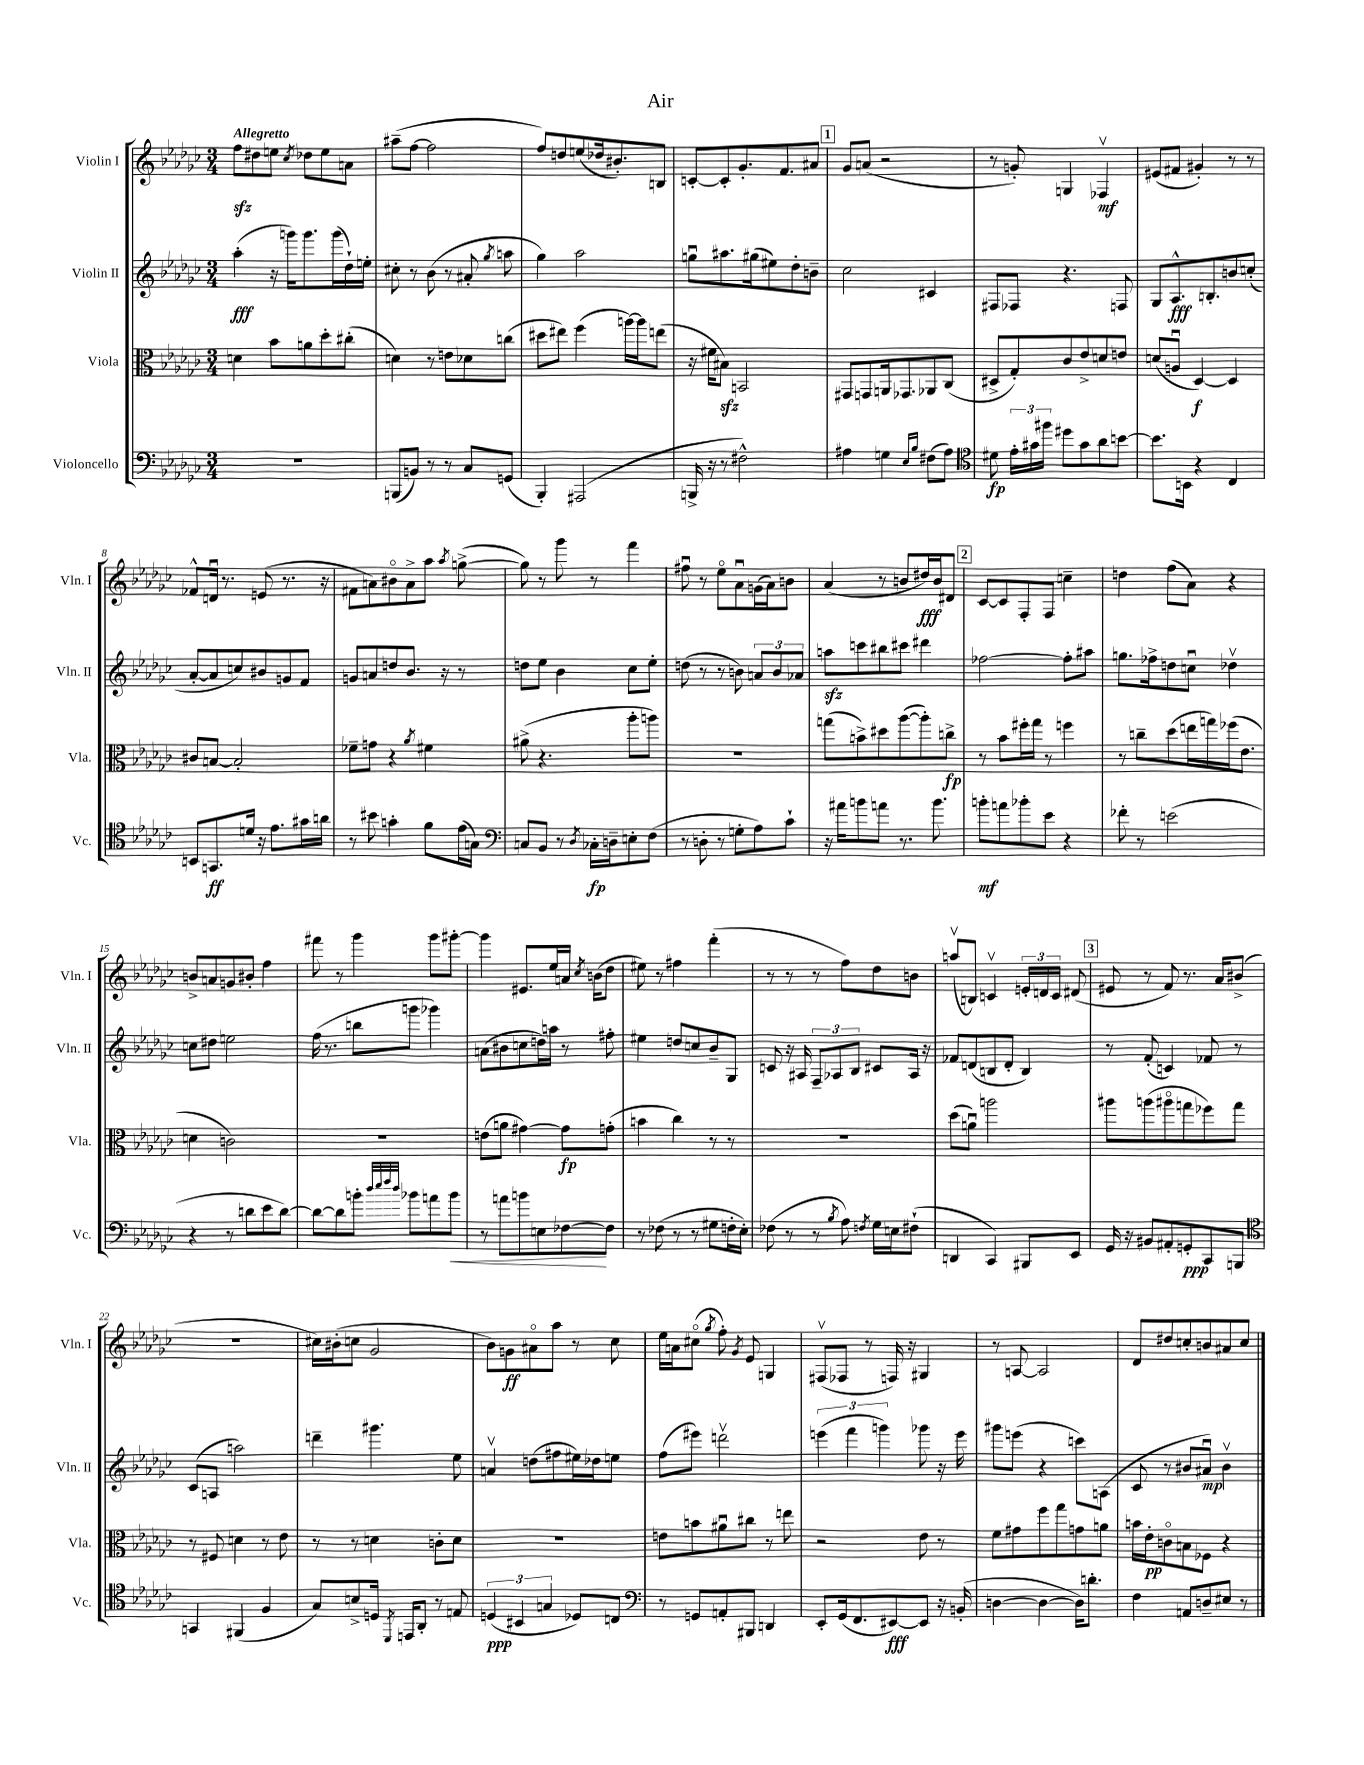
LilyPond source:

\header { title = "Air" }
<<
\new StaffGroup <<
\new Staff = "s0" \with { instrumentName = "Violin I" shortInstrumentName = "Vln. I" } {
    \clef treble \key ges \major \numericTimeSignature \time 3/4 \tempo "Allegretto"
    \autoBeamOff f''8[\sfz dis''8 e''8] \acciaccatura { ces''8 } des''8[ e''8 a'8] |
    ais''8[--( f''8]~ f''2 |
    f''8[) d''8 e''8( des''16 bis'8.-.) b8] |
    c'8[~-. c'8-. ges'8.-. f'8. ais'8] |
    \mark \markup { \box "1" } ges'8[ a'8]( r2 |
    r8 g'8-.) g4 fes4\upbow\mf |
    eis'8[( fis'8] gis'4-.) r8 r8 |
    fes'8[-^ d'16]\downbow r8. e'8( r8. r16 |
    fis'8[ a'8) bis'8\flageolet a'8-> aes''8] \acciaccatura { aes''8 } g''8~->( |
    g''8) r8 ges'''8 r8 f'''4 |
    fis''8\downbow r8 ees''8[\flageolet aes'8\downbow g'16( aes'16) b'8] |
    aes'4( r8 b'8[ dis''16\fff) b'16 dis'8] |
    \mark \markup { \box "2" } ces'8[~ ces'8 f8-. f8] c''4-- |
    d''4 f''8[( aes'8]) r4 |
    b'8[-> a'8 g'8 bis'8]-. f''4 |
    fis'''8 r8 ges'''4 ges'''8[ gis'''8]~-. |
    gis'''4 eis'8.[ ees''16 a'16] \acciaccatura { ces''8 } b'16[( des''8] |
    eis''8) r8 fis''4 f'''4-.( |
    r8 r8 r8 f''8[) des''8 b'8] |
    a''8[\upbow( b8]) c'4\upbow \tuplet 3/2 { e'16[-. d'16 c'16] } dis'8( |
    \mark \markup { \box "3" } eis'8 r8 f'8) r8. aes'16[ bis'8]->( |
    R2. |
    cis''16[) bis'16-.( c''8] ges'2 |
    bes'8[) g'8\ff ais'8\flageolet aes''8] r8 ces''8 |
    ees''16[ a'16 cis''8]\flageolet( \acciaccatura { ges''8 } f''8-.) \acciaccatura { ges'8 } ees'8 g4 |
    fis8[\upbow( fes8] r8 f16) r16 gis4 |
    r8 a8~ a2 |
    des'8[ dis''8 c''8-. b'8 ais'8 c''8] \bar "|." |
}
\new Staff = "s1" \with { instrumentName = "Violin II" shortInstrumentName = "Vln. II" } {
    \clef treble \key ges \major \numericTimeSignature \time 3/4
    \autoBeamOff aes''4-.\fff( r16 g'''16[) g'''8. g'''16( des''16-!) e''16]-. |
    cis''8-. r8 bes'8( r8 ais'8-. \acciaccatura { ges''8 } a''8 |
    ges''4) aes''2 |
    g''8[\downbow ais''8. gis''16( eis''8) des''8-. b'8]-- |
    \mark \markup { \box "1" } ces''2 cis'4 |
    fis8[ fes8] r4. f8 |
    ges8[ aes8.-^\fff b8.-. b'8 c''8]-.( |
    aes'8[~-. aes'8 c''8) bis'8 g'8 f'8] |
    g'8[ a'8 d''8 bes'8.] r16 r8 |
    d''8[ ees''8] bes'4 ces''8[ ees''8]-. |
    d''8( r8 r8 b'8) \tuplet 3/2 { a'8[ b'8 aes'8] } |
    a''8[\sfz c'''8 bis''8 cis'''8] dis'''4 |
    \mark \markup { \box "2" } fes''2~ fes''8[-. ais''8] |
    g''8.[ fes''16-> d''8 c''8]\downbow des''4\upbow |
    c''8[ dis''8] e''2 |
    f''16( r8. b''8[ g'''8] ges'''4) |
    a'8[( bis'8 c''8 d''16) a''16] r8 fis''8-. |
    eis''4 d''8[ c''8 bes'8-- ges8] |
    c'8 r16 ais16 \tuplet 3/2 { f8[-- aes8 bes8] } cis'8[ aes16] r16 |
    fes'8[ d'8( b8 d'8]-. b4) |
    \mark \markup { \box "3" } r8 f'8-.( c'4) fes'8 r8 |
    ces'8[( a8] a''2) |
    d'''4-- gis'''4. ees''8 |
    a'4\upbow d''8[( fis''8 eis''16) des''16 e''8] |
    f''8[( eis'''8]) d'''2\upbow |
    \tuplet 3/2 { e'''4( f'''4 g'''4) } ges'''8 r16 e'''16 |
    gis'''8[ e'''8]( r4 c'''8[) a8]( |
    ces'8 r8 bis'8[ ais'8]\downbow\mp) bis'4\upbow \bar "|." |
}
\new Staff = "s2" \with { instrumentName = "Viola" shortInstrumentName = "Vla." } {
    \clef alto \key ges \major \numericTimeSignature \time 3/4
    \autoBeamOff d'4 bes'8[ a'8 des''8-. cis''8]-.( |
    d'4) r8 e'8[ des'8 c''8]( |
    dis''8[ eis''8]) f''4( a''16[~) a''16 e''8]( |
    r16 fis'16[ bis8]\sfz) b,2 |
    \mark \markup { \box "1" } gis,8[ g,8 a,16 ges,8. aes,8 ces8]( |
    dis8[-> ges8-.) ces'8 ees'8-> d'8 e'8] |
    d'8[( a8]\downbow des4~\f) des4 |
    cis'8[ b8]~ b2-. |
    fes'8[-- g'8] r4 \acciaccatura { aes'8 } fis'4 |
    ais'8->( r4. aes''8[-. a''8]) |
    R2. |
    g''8[( b'8->) dis''8 aes''8~( aes''8-.) c''8]->\fp |
    \mark \markup { \box "2" } r8 bes'8[ fis''16-. ges''16] r8 f''4 |
    r8 c''8[-- des''8( e''16 g''16) fes''16( ees'8.] |
    d'4 c'2) |
    R2. |
    e'8[( a'8] gis'4~) gis'8[\fp g'8]-.( |
    b'4 ces''4) r8 r8 |
    R2. |
    des''8[( a'8]\downbow) a''2 |
    \mark \markup { \box "3" } ais''8[ a''8( ais''8\flageolet g''8 fes''8) g''8] |
    r8 fis8 d'4 r8 ees'8 |
    r8 r8 d'4 c'8[-. d'8] |
    R2. |
    e'8[ b'8 ais'8\downbow cis''8] r8 e''8 |
    r2 ees'8 r8 |
    f'8[ gis'8 f''8 ges''8 g'8 a'8] |
    b'16[ ees'16-.\pp c'8\flageolet b8 fes8] r4 \bar "|." |
}
\new Staff = "s3" \with { instrumentName = "Violoncello" shortInstrumentName = "Vc." } {
    \clef bass \key ges \major \numericTimeSignature \time 3/4
    \autoBeamOff R2. |
    b,,8[( b,8]) r8 r8 ces8[ g,8]( |
    bes,,4-.) ais,,2( |
    b,,16-> r16 r8 fis2-^) |
    \mark \markup { \box "1" } ais4 g4 \grace { ees16[ bes16] } fis8[( ais8]) |
    \clef tenor dis'8\fp \tuplet 3/2 { ees'16[-. gis'16 fis''16] } dis''8[ gis'8 aes'8 b'8]~ |
    b'8.[ b,16] r4 ces4 |
    b,8[ g,8.\ff d'16] r16 ees'8.[ gis'16 a'16] |
    r8 bis'8 g'4-. f'8[ ees'16( g16]) |
    \clef bass c8[ bes,8] r8 \acciaccatura { des8 } ces16[-.\fp d16-- e8-. f8]( |
    r8 d8-. r8 g8[-. aes8) ces'8]-! |
    r16 ais'16[ b'8 a'8] r8. b'8. |
    \mark \markup { \box "2" } b'8[-.\mf a'8 bes'8-. ees'8] r4 |
    fes'8-. r8 e'2( |
    r4 r8 d'8[ ees'8 d'8]~) |
    d'8[~ d'8 b'8]-. \grace { des''32[ ees''32 f''32 des''32] } bes'8[ a'8 bes'8]\< |
    r8 a'8[ b'8 e8 fes8~\! fes8] |
    r8 fes8( r8 r8 gis8[ f16-. ees16]-.) |
    fes8( r8 r8 \acciaccatura { bes8 } aes8) \acciaccatura { f8 } ges16[ e16 fis8]-!( |
    d,4 ces,4) bis,,8[ ees,8] |
    \mark \markup { \box "3" } ges,16 r16 bis,8[ ais,8-. g,8-.\ppp ces,8 b,,8] |
    \clef tenor g,4 fis,4( f4 |
    ges8[) b8-> d16] \acciaccatura { des,8 } e,16[ aes,8]-. r8 e8 |
    \tuplet 3/2 { d4\ppp( bis,4 g4 } des8[) c8] |
    \clef bass r8 g,8[ a,8-. bis,,8] d,4 |
    ees,8[-. ges,16( f,8. eis,8~\fff) eis,8] r16 b,16-.( |
    d4~ d4~ d16[) d'8.]-. |
    f4 a,8[ d8-- eis8] r8 \bar "|." |
}
>>
>>
